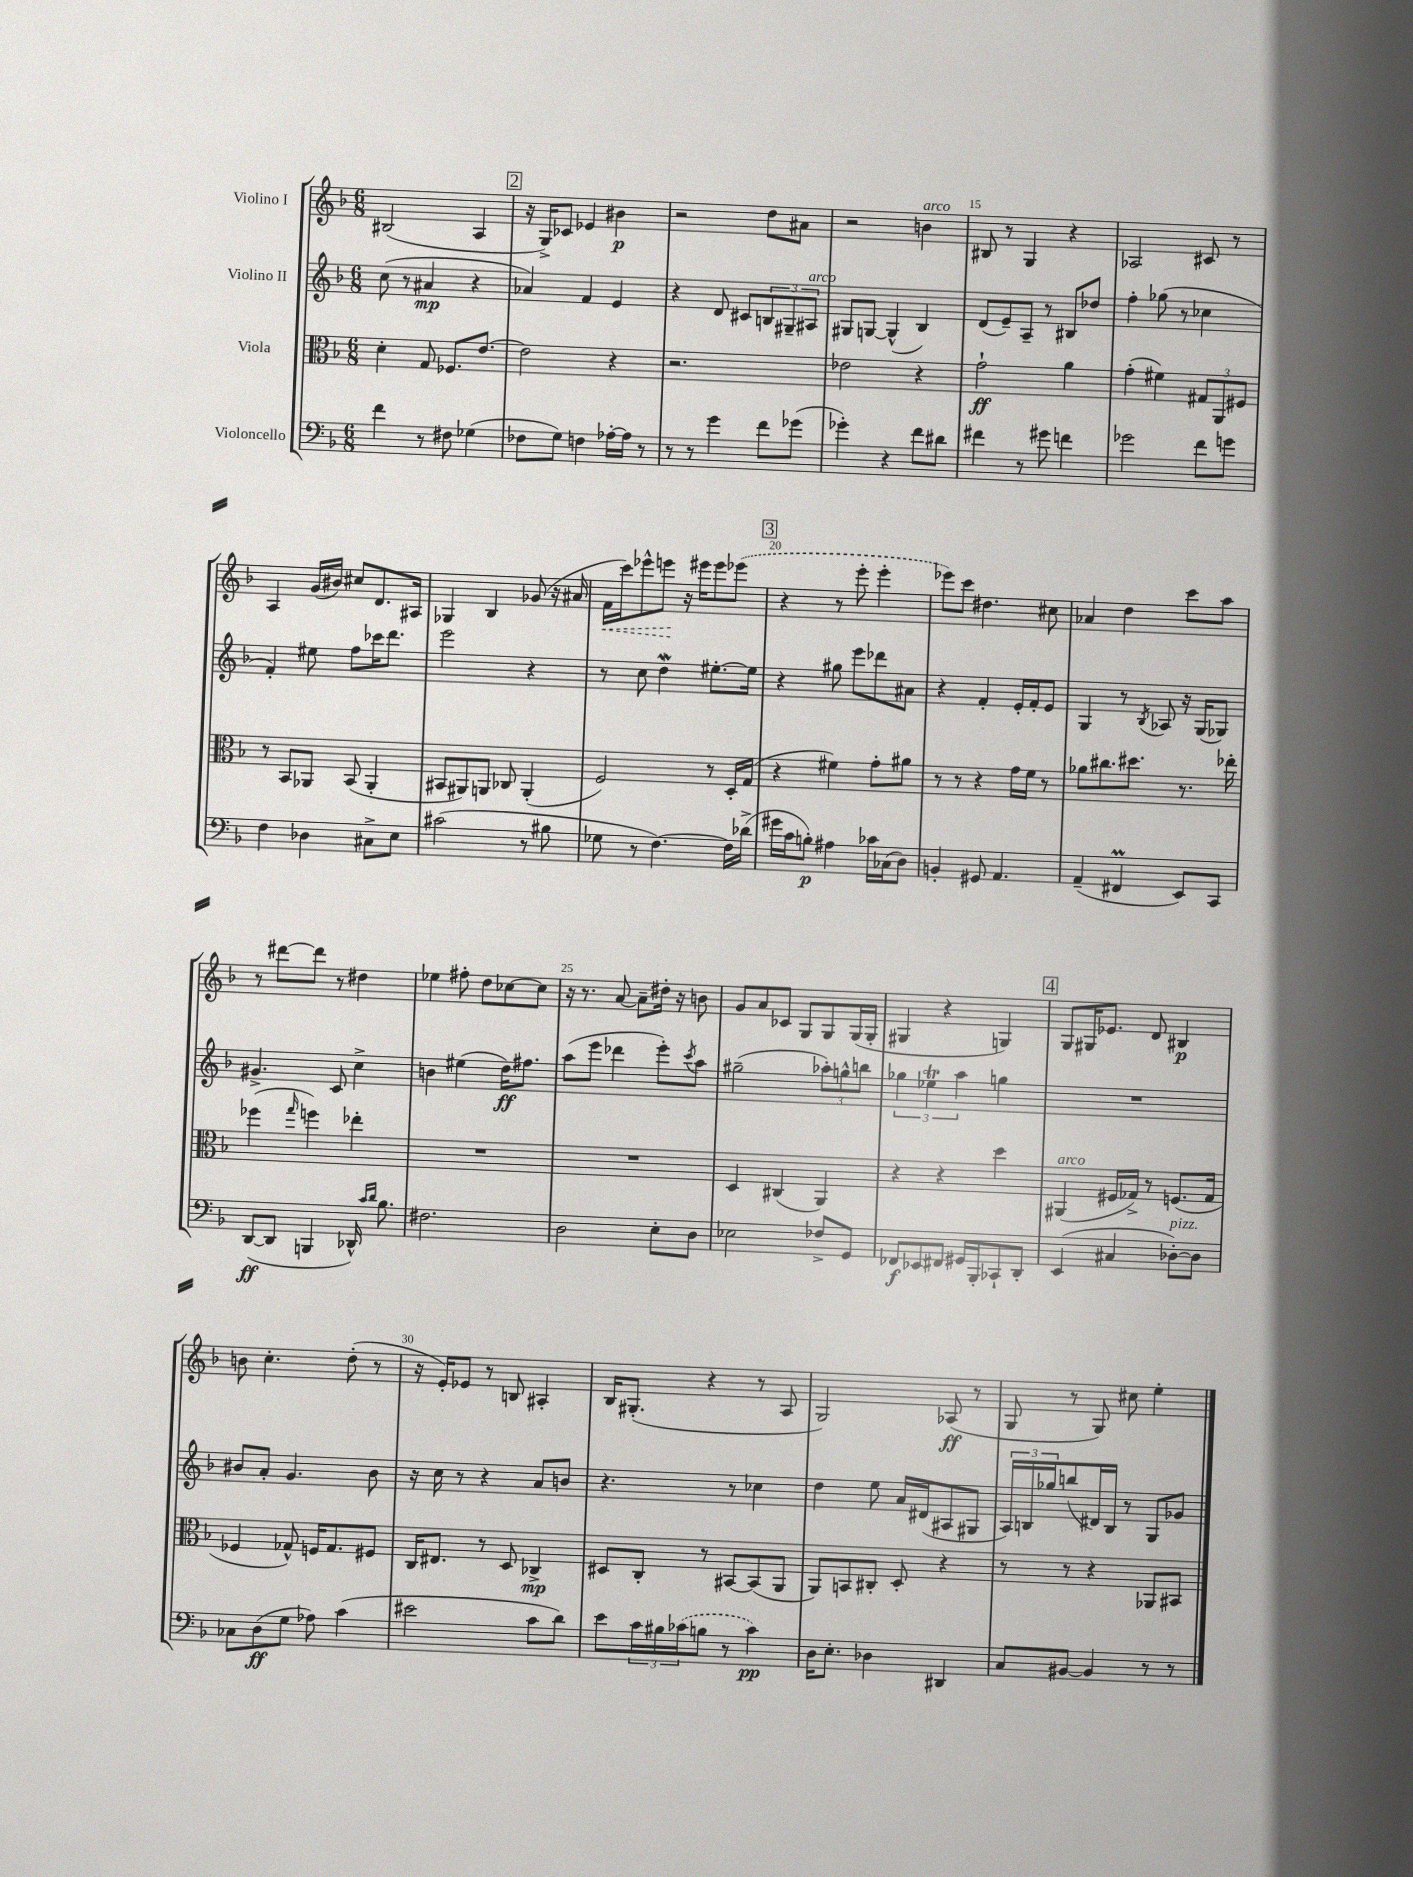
<<
\new StaffGroup <<
\new Staff = "s0" \with { instrumentName = "Violino I" } {
    \clef treble \key f \major \numericTimeSignature \time 6/8
    bis2( a4 |
    \mark \markup { \box "2" } r16 g16->) ces'8 ees'4 bis'4\p |
    r2 d''8 ais'8 |
    r2 b'4^\markup { \italic "arco" } |
    bis8 r8 g4 r4 |
    aes2 cis'8 r8 |
    a4 g'16( bis'16) cis''8 d'8. ais16 |
    ges4 bes4 ges'8( r16 ais'16 |
    \once \override Hairpin.style = #'dashed-line f'16\< c'''16) ees'''8-^ e'''8\! r16 eis'''16 eis'''8 \once \slurDashed ees'''8( |
    \mark \markup { \box "3" } r4 r8 e'''8-. e'''4-. |
    ees'''8) c'''8 dis''4. cis''8 |
    aes'4 d''4 c'''8 a''8 |
    r8 dis'''8~ dis'''8 r8 dis''4 |
    ees''4 fis''8-. d''8 ces''8~ ces''8 |
    r16 r8. a'8~ a'8-- dis''16-. r16 b'8 |
    g'8 a'8 ces'8 g8 g8 g16( g16-. |
    gis4 r4 g4) |
    \mark \markup { \box "4" } g8 gis16 ees'8. d'8 bis4\p |
    b'8 c''4.-. d''8-.( r8 |
    r16 e'16-.) ees'8 r8 b8 ais4-. |
    bes16 gis8.-.( r4 r8 a8 |
    g2) aes8\ff( r8 |
    g8 r8 g8) cis''8 e''4-. \bar "|." |
}
\new Staff = "s1" \with { instrumentName = "Violino II" } {
    \clef treble \key f \major \numericTimeSignature \time 6/8
    c''8( r8 ais'4\mp r4 |
    \mark \markup { \box "2" } aes'4) f'4 e'4 |
    r4 d'8 cis'8 \tuplet 3/2 { b8 gis8-- ais8^\markup { \italic "arco" } } |
    gis8 g8~ g4-^( bes4) |
    d'8( e'8--) a8-- r8 bis8 des''8 |
    f''4-. ges''8( r8 ces''4 |
    f'4-.) eis''8 f''8 ces'''16 d'''8. |
    e'''2 r4 |
    r8 c''8 d''4\mordent eis''8.~-. eis''16 |
    \mark \markup { \box "3" } r4 gis''8 e'''8 des'''8 ais'8 |
    r4 f'4-. e'16-. f'16-. e'8 |
    g4 r8 \acciaccatura { bes8 } aes8 r16 g16( ges8) |
    gis'4.-> c'8 c''4-> |
    b'4 eis''4( d''16\ff) fis''8. |
    a''8( e'''8 des'''4 e'''8-.) \acciaccatura { c'''8 } a''8 |
    gis''2--( \tuplet 3/2 { aes''8-.) g''8-^ b''8 } |
    \tuplet 3/2 { ges''4 ees''4\trill a''4 } g''4 |
    \mark \markup { \box "4" } R2. |
    bis'8 a'8-. g'4. bis'8 |
    r16 c''16 r8 r4 a'8 b'8 |
    r4. r8 ces''4 |
    d''4 e''8 a'16 dis'16( ais8 gis8 |
    \tuplet 3/2 { a16) b16 ges''16 } b''8( dis'16) b16 r8 g8 ges'8 \bar "|." |
}
\new Staff = "s2" \with { instrumentName = "Viola" } {
    \clef alto \key f \major \numericTimeSignature \time 6/8
    d'4-. g8 fes8. e'8.~ |
    \mark \markup { \box "2" } e'2 r4 |
    r2. |
    ees'2 r4 |
    g'2-!\ff a'4 |
    g'4-.( fis'4) \tuplet 3/2 { gis8 a,8 fis8 } |
    r8 bes,8 aes,8 bes,8( aes,4-. |
    bis,8 ais,8) a,8 ces8 a,4-.( |
    f2) r8 d16-. g16( |
    \mark \markup { \box "3" } r4 fis'4) g'8-. ais'8 |
    r8 r8 r4 g'16 f'16 r8 |
    aes'8 cis''8. dis''8. r8. ees''16-. |
    fes''4( \grace { g''16 } f''4) ees''4-. |
    R2. |
    R2. |
    d4 cis4( a,4) |
    r4 r4 d''4 |
    \mark \markup { \box "4" } ais,4^\markup { \italic "arco" }( fis16 ges16->) r8 f8.( ges16 |
    fes4 ges8-^) f16 ges8. fis8 |
    c16 eis8. r8 d8 ces4->\mp |
    dis8 c8-. r8 bis,8~ bis,8( a,8 |
    a,8) b,8 cis8-. d8-. r4 |
    r8 r8 r4 aes,8 bis,8 \bar "|." |
}
\new Staff = "s3" \with { instrumentName = "Violoncello" } {
    \clef bass \key f \major \numericTimeSignature \time 6/8
    f'4 r8 fis8 ges4( |
    \mark \markup { \box "2" } fes8 g8) f4 aes16~-. aes16 r8 |
    r8 r8 g'4 f'8 ges'8( |
    ges'4-.) r4 f'8 dis'8 |
    fis'4 r8 gis'8 f'4 |
    ges'2 f'8 g'8 |
    f4 des4 cis8-> e8 |
    cis'2( r8 bis8 |
    ges8 r8 f4.~) f16 des'16->( |
    \mark \markup { \box "3" } gis'16 c'16 b8-.\p) ais4 ces'16 ces16( d8) |
    b,4-. gis,8 a,4. |
    a,4--( fis,4\prall e,8) c,8 |
    d,8~\ff( d,8 b,,4 des,16-^) \grace { c'16 d'16 } bes8. |
    fis2. |
    d2 e8-. d8 |
    ees2 fes8-> g,8 |
    fes,8\f ees,8 fis,8 gis,16 bes,,16-. ces,8-! d,8-. |
    \mark \markup { \box "4" } e,4( cis4 des8~-.^\markup { \italic "pizz." }) des8 |
    ces8 d8\ff( g8 aes8) c'4( |
    eis'2 c'8 d'8) |
    e'8 \tuplet 3/2 { c'16 bis16 \once \slurDashed ces'16( } b8 r8 ces'4\pp) |
    d16 e8.-. des4 dis,4 |
    c8 bis,8~ bis,4 r8 r8 \bar "|." |
}
>>
>>
\layout { \context { \Score currentBarNumber = #11 \override BarNumber.break-visibility = ##(#f #t #t) barNumberVisibility = #(every-nth-bar-number-visible 5) } }
